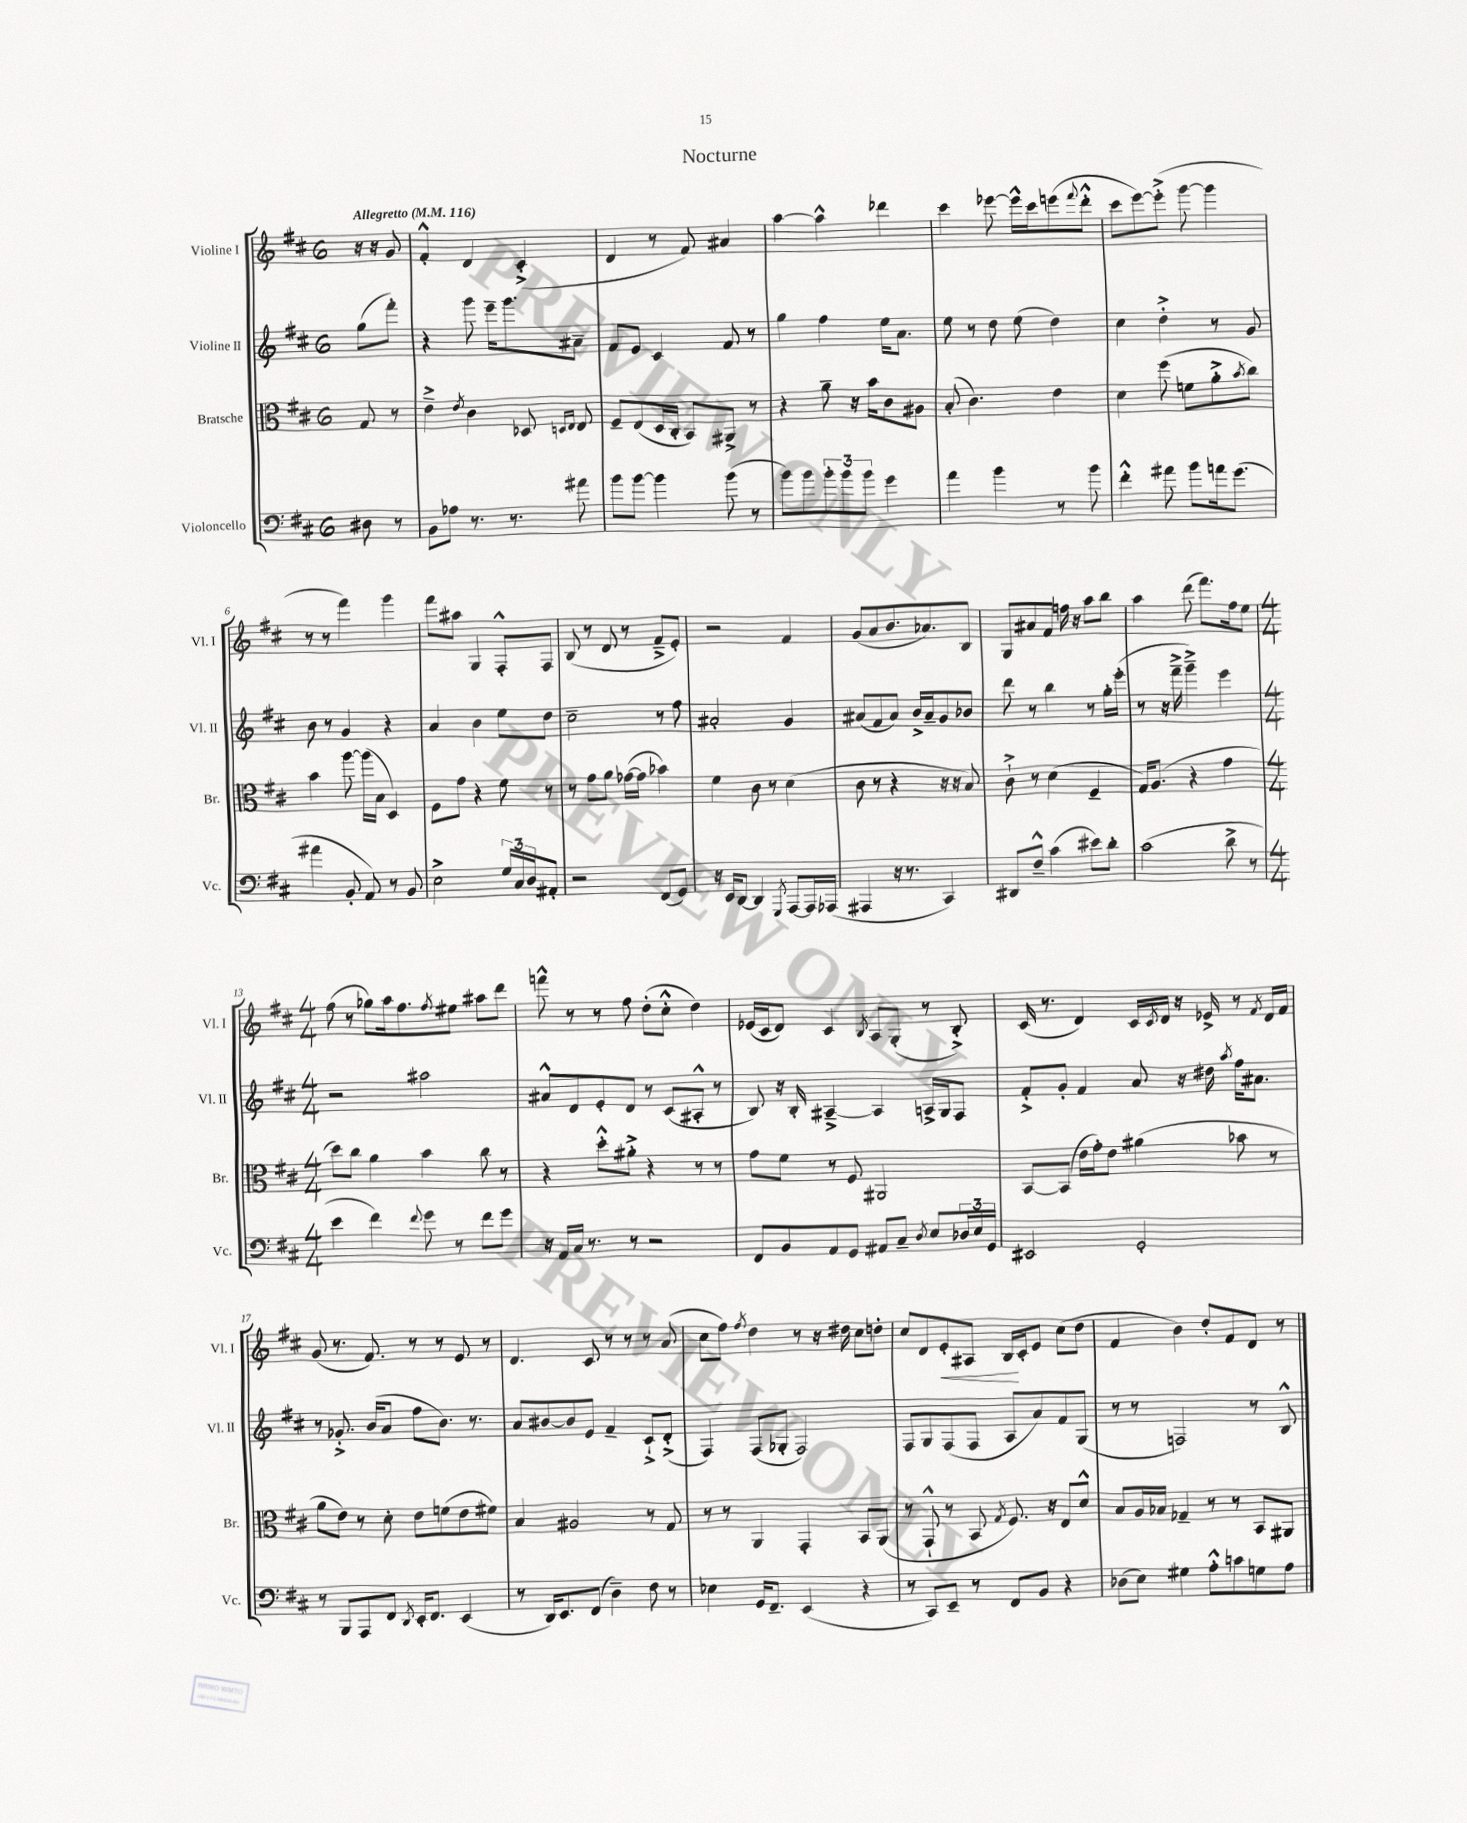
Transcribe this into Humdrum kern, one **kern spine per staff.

**kern	**kern	**kern	**kern
*staff4	*staff3	*staff2	*staff1
*clefF4	*clefC3	*clefG2	*clefG2
*k[f#c#]	*k[f#c#]	*k[f#c#]	*k[f#c#]
*M6/8	*M6/8	*M6/8	*M6/8
*MM116	*MM116	*MM116	*MM116
8D#	8G	(8gg	16r
.	.	.	16r
8r	8r	8fff#')	8g
=	=	=	=
8BB	4e~^	4r	4f#'^^
8A-	.	.	.
.	8qe	.	.
8.r	4c#	8ggg	4d
.	.	16eee~	.
8.r	.	8.ggg	.
.	8D-	.	(4c#'^
.	16qqD	.	.
.	16qqE	.	.
8a#	8E	8a#~	.
=	=	=	=
8b	8F#~	8f#	4d
[8b	(8E	8e	.
4b]	16D	4c#	8r
.	16C#'	.	.
.	8BB)	.	8f#)
(8b	8AA#^	8f#	4a#
8r	8r	8r	.
=	=	=	=
8b)	4r	4gg	[4aa
8b	.	.	.
12b'	8a~	4ff#	4aa^^]
12b	.	.	.
.	16r	.	.
12b	.	.	.
.	16b	.	.
4g	8c#	16ee	4ddd-
.	.	8.a	.
.	8A#	.	.
=	=	=	=
4a	(8B'	8ee	4ccc#
.	4.c#)	8r	.
4b	.	8dd	[8eee-
.	.	(8ee	16eee-^^]
.	.	.	16ccc#
8r	4e	4dd)	(8eee
.	.	.	8qqfff#
8b	.	.	8ddd'^^
=	=	=	=
4f#'^^	4d	4cc#	8ccc#
.	.	.	[8eee)
8a#	(8ff#	4dd'^	(8eee'^]
8b	8f	.	[8ggg
16a	8a'^	8r	4ggg]
(8.g	.	.	.
.	8qb	.	.
.	8cc#)	8g	.
=	=	=	=
4a#	4b	8b	8r
.	.	8r	8r
8BB'	[8aa	4g	4fff#)
8AA)	(16aa]	.	.
.	16B	.	.
8r	4D)	4r	4ggg
8BB	.	.	.
=	=	=	=
2E^	8F#	4a	8fff#
.	8g	.	8aa#
.	4r	4b	4G
24G	8f#	8ee	8F#'^^
24C#	.	.	.
24D	.	.	.
8AA#'	8r	8dd	8F#
=	=	=	=
2r	8r	2cc#~	(8B
.	8g	.	8r
.	8a	.	8d
.	([16g-	.	8r
.	16g-]	.	.
(8FF#	4b-)	8r	8f#~^
8GG)	.	8ff#	8e')
=	=	=	=
16r	4f#	2a#'	2r
16EE	.	.	.
[8DD	.	.	.
4DD]	8c#	.	.
.	8r	.	.
8qGGG	.	.	.
[8AAA	(4d	4g	4f#
16AAA]	.	.	.
(16AAA-	.	.	.
=	=	=	=
4AAA#	8c#	(8a#	(8g
.	8r	8f#	8a
16r	4r	8a#)	8.b
8.r	.	.	.
.	.	16b^	.
.	.	16a#~	8.a-)
4CC#)	16r	8g	.
.	16r	.	.
.	8B)	8b-	8B
=	=	=	=
8DD#	8c#`^	8ddd	8G
8F#~^^	8r	8r	8a#
(4c#	(4d	4bb	8f#
.	.	.	16ff
.	.	.	16r
8e#)	4F#~	8r	8aa
8d'	.	16gg'	8bb
.	.	(16eee'	.
=	=	=	=
(2c#	16G)	8r	4aa
.	(8.A	.	.
.	.	16r	.
.	.	16fff#~^	.
.	4r	4ggg~^)	(8ddd
.	.	.	8.fff#)
8d^	4g	4eee	.
.	.	.	16ff#
8r	.	.	8ee
=	=	=	=
*M4/4	*M4/4	*M4/4	*M4/4
4e	8dd)	2r	(8ff#
.	8cc#	.	8r
4f#)	4a	.	8gg-)
.	.	.	16aa
.	.	.	8.ff#
8qqf#	.	.	.
8g	4b	2aa#	.
.	.	.	8qff#
8r	.	.	8ee#
8f#	8cc#	.	8aa#
8g	8r	.	8ddd
=	=	=	=
16r	4r	8a#^^	8fff^^
16AA	.	.	.
16C#	.	8d	8r
8.r	.	.	.
.	8dd'^^	8e'	8r
8r	8a#'^	8d	8ff#
2r	4r	8r	(8dd'
.	.	(8c#	8cc#'^^
.	8r	8A#'^^	4dd)
.	8r	8r	.
=	=	=	=
8FF#	8g	8B)	(16e-
.	.	.	16c#
8BB	8f#	16r	8d)
.	.	16B'	.
8AA	8r	[4A#~^	4c#
8GG	8F#	.	.
.	.	.	8qB
8AA#	2AA#	4A#]	8A
8C#~	.	.	(8G'
8qD	.	.	.
8E	.	16A^	8r
.	.	16G	.
24D-	.	8F#	8B'^)
24E	.	.	.
24GG	.	.	.
=	=	=	=
2EE#	[8BB	8f#'^	(16c#
.	.	.	8.r
.	(8BB]	8g'	.
.	16e	4f#	4d)
.	16g')	.	.
.	8e	.	.
2GG'	(4a#	8a	16c#
.	.	.	8qc#
.	.	.	16d
.	.	16r	16r
.	.	16dd#	16e-^
.	.	8qaa	.
.	8b-	16ff#	8r
.	.	8.a#	.
.	.	.	8qf#
.	8r	.	16d
.	.	.	16f#
=	=	=	=
8r	8a	8r	(8g
8BBB	8e)	8.g-'^	8.r
8AAA	8r	.	.
.	.	(16b	8.f#)
8FF#	8d'	8a	.
8qDD	.	.	.
16EE'	8e	8ff#	8r
8.FF#	.	.	.
.	(8f	8.b)	8r
(4EE	8e	.	8e
.	.	8.r	.
.	8f#)	.	8r
=	=	=	=
8r	4B	8a	4.d
16DD)	.	[8b#	.
8.EE	.	.	.
.	2A#	8b#]	.
(8FF#	.	8e	8c#
4D~)	.	4f#~	8r
.	.	.	8r
8F#	8r	8c#`^	8r
8r	8G	(8d'^	(8a
=	=	=	=
4E-	8r	4F#)	8cc#
.	8r	.	8ff#)
.	.	.	8qff#
16GG	4AA	(8F#	4dd
8.FF#~	.	.	.
.	.	8G-'	.
(4EE	4GG'	2F#)	8r
.	.	.	16r
.	.	.	16dd#
4r	8BB	.	8cc#
.	(8AA	.	8dd'
=	=	=	=
8r	8r	8F#	8cc#
8CC#)	8GG`^^	8G	8d
8EE~	8r	(8F#	8e'
8r	8BB	8F#	8A#
.	8qG	.	.
8FF#	8.F#)	8A	16B
.	.	.	16c#'
8BB	.	8a)	8e
.	16r	.	.
4r	8E	8f#	(8cc#
.	8d^^	(8G	8dd
=	=	=	=
(8D-	8B	8r	4f#
8E)	16A	8r	.
.	16B-	.	.
4G#	4G-~	2F)	4b)
8A'^^	8r	.	8dd'
8c	8r	.	8f#
8G	8BB	8r	8d
8A	8AA#	8B^^	8r
==	==	==	==
*-	*-	*-	*-
